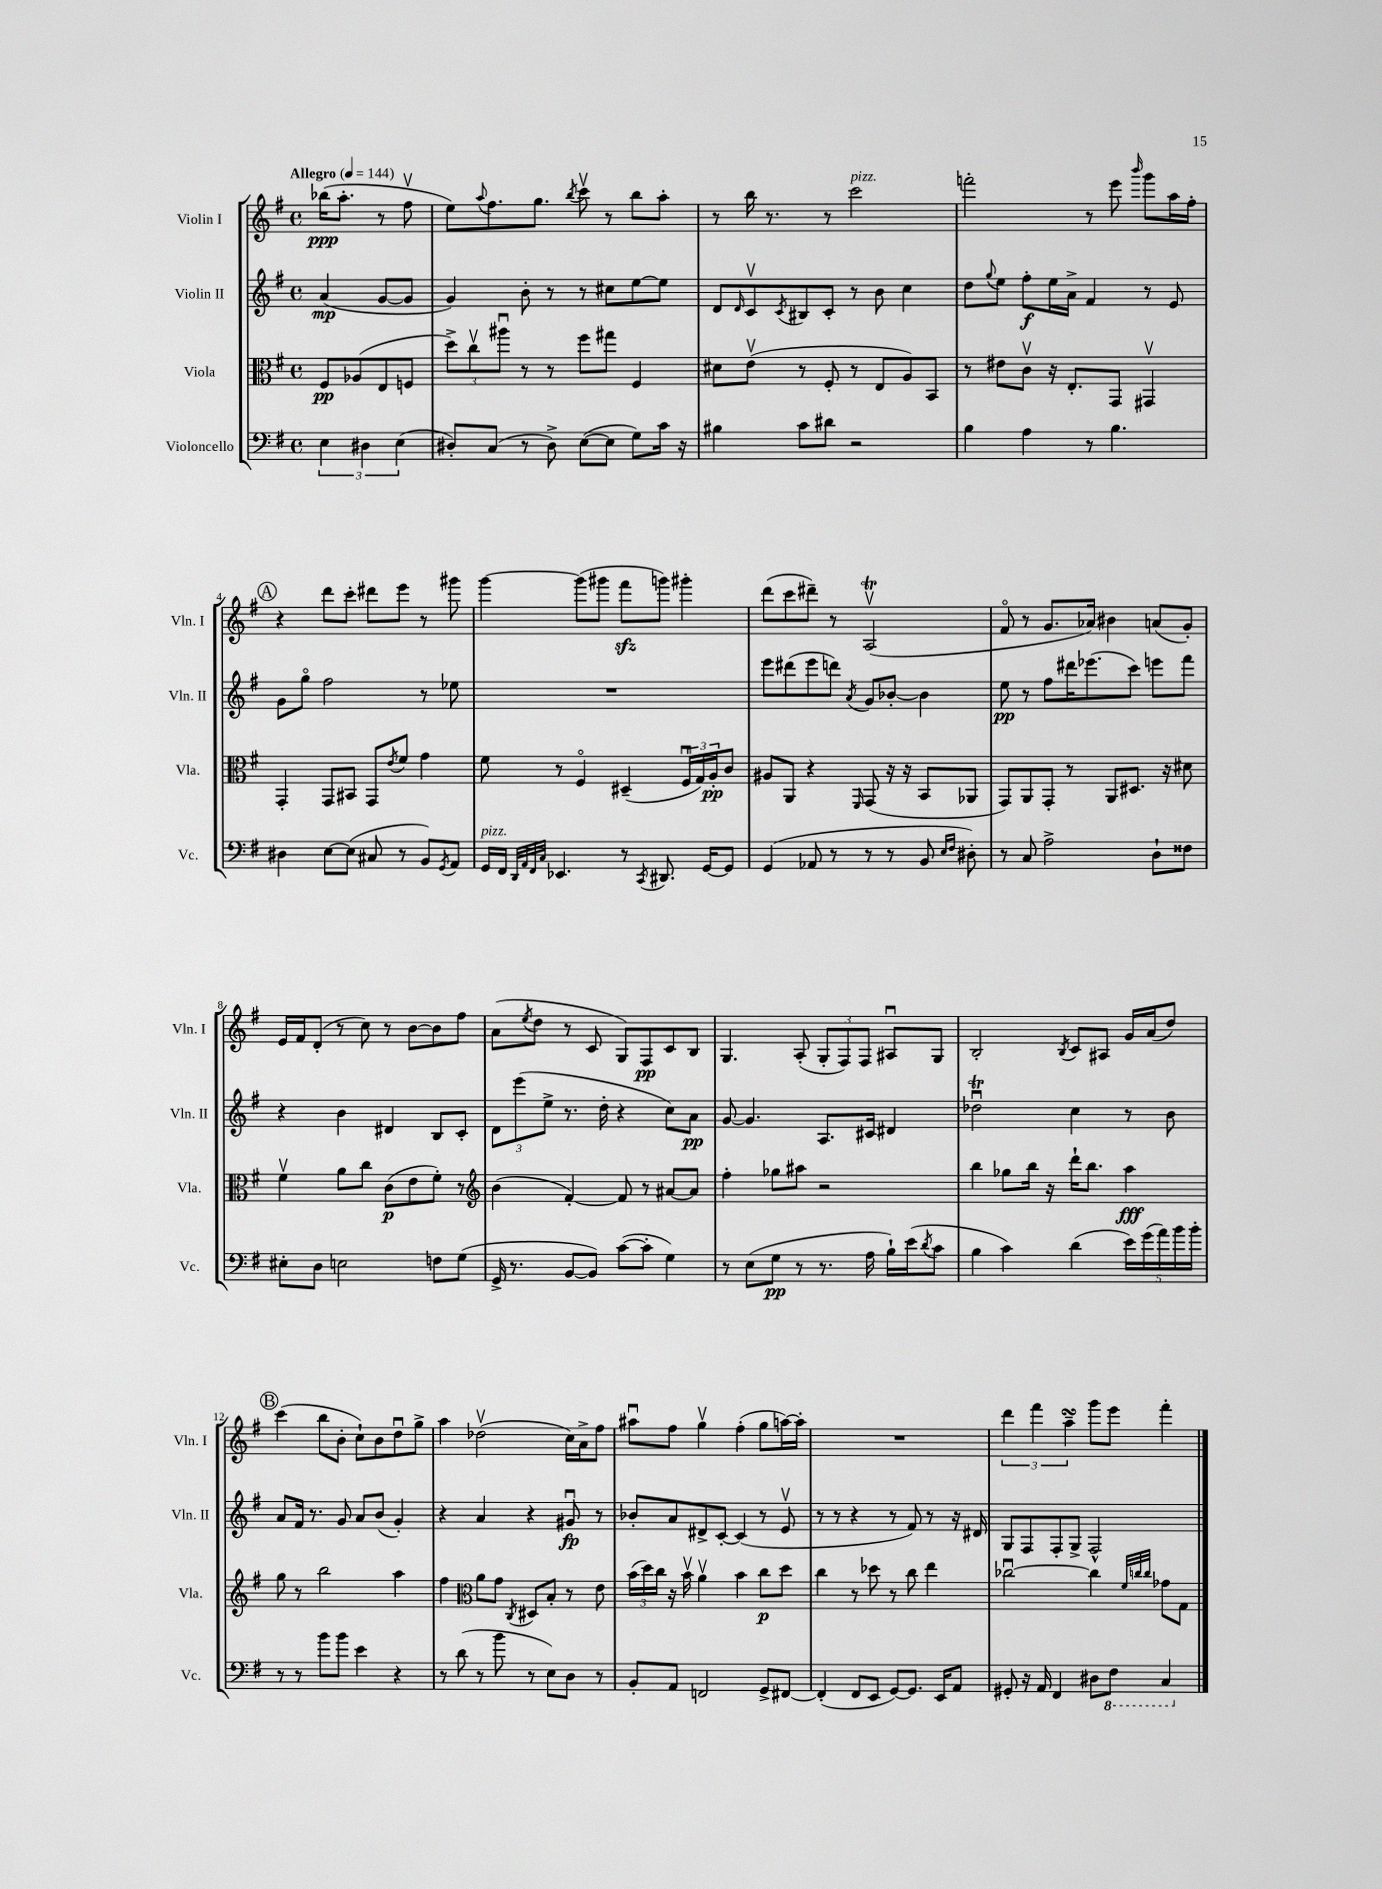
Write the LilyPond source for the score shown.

<<
\new StaffGroup <<
\new Staff = "s0" \with { instrumentName = "Violin I" shortInstrumentName = "Vln. I" } {
    \clef treble \key g \major \defaultTimeSignature \time 4/4 \partial 2 \tempo "Allegro" 4 = 144
    bes''16\ppp( a''8.-. r8 fis''8\upbow |
    e''8) \appoggiatura { a''8 } fis''8. g''8. \acciaccatura { b''8 } c'''8\upbow r8 b''8 a''8-. |
    r8 b''16 r8. r8 c'''2^\markup { \italic "pizz." } |
    f'''2-. r8 e'''8 \grace { b'''16 } g'''8 a''16 fis''16-. |
    \mark \markup { \circle "A" } r4 d'''8 c'''8-. dis'''8 e'''8 r8 gis'''8 |
    g'''4~ g'''8( gis'''8 fis'''8\sfz g'''8) gis'''4-. |
    d'''8( c'''8 dis'''8--) r8 a2\upbow\trill( |
    fis'8\flageolet r8 g'8. aes'16) bis'4 a'8( g'8-.) |
    e'16 fis'16 d'8-.( r8 c''8) r8 b'8~ b'8 fis''8 |
    a'8( \acciaccatura { e''8 } d''8 r8 c'8 g8) fis8\pp c'8 b8 |
    g4. a8-.( \tuplet 3/2 { g8-. fis8) fis8 } ais8\downbow g8 |
    b2-. \acciaccatura { b8 } c'8 ais8 g'16 a'16( d''8) |
    \mark \markup { \circle "B" } c'''4( b''8 b'8-. c''8-!) b'8 d''8\downbow g''8-> |
    a''4 des''2\upbow( c''16) a'16-> fis''8 |
    ais''8\downbow fis''8 g''4\upbow fis''4-.( g''8 a''16~) a''16-. |
    R1 |
    \tuplet 3/2 { d'''4 fis'''4 a''4--\turn } g'''8 e'''8 fis'''4-. \bar "|." |
}
\new Staff = "s1" \with { instrumentName = "Violin II" shortInstrumentName = "Vln. II" } {
    \clef treble \key g \major \defaultTimeSignature \time 4/4 \partial 2
    a'4\mp( g'8~ g'8 |
    g'4) b'8-. r8 r8 cis''8 e''8~ e''8 |
    d'8 \grace { d'16 } c'8\upbow \acciaccatura { c'8 } bis8 c'8-. r8 b'8 c''4 |
    d''8 \appoggiatura { g''8 } e''8 fis''8-.\f e''16 a'16-> fis'4 r8 e'8 |
    \mark \markup { \circle "A" } g'8 g''8\flageolet fis''2 r8 ees''8 |
    R1 |
    e'''8 dis'''8( e'''8 d'''8) \acciaccatura { a'8 } g'8 bes'8~-. bes'4 |
    e''8\pp r8 fis''8 dis'''16 ees'''8.( c'''8) e'''8 fis'''8 |
    r4 b'4 dis'4 b8 c'8-. |
    \tuplet 3/2 { d'8 e'''8( e''8-> } r8. d''16-. r4 c''8) a'8\pp |
    g'8~ g'4. a8. cis'16 dis'4 |
    des''2\downbow\trill c''4 r8 b'8 |
    \mark \markup { \circle "B" } a'8 fis'16 r8. g'8 a'8 b'8( g'4-.) |
    r4 a'4 r4 gis'8\downbow\fp r8 |
    bes'8-. a'8 dis'8-> c'8~-. c'4( r8 e'8\upbow |
    r8 r8 r4 r8 fis'8) r8 r16 dis'16 |
    g8 fis8 fis8-. g8-> fis2-^ \bar "|." |
}
\new Staff = "s2" \with { instrumentName = "Viola" shortInstrumentName = "Vla." } {
    \clef alto \key g \major \defaultTimeSignature \time 4/4 \partial 2
    fis8\pp aes8( e8 f8 |
    \tuplet 3/2 { d''8->) c''8\upbow ais''8\downbow } r8 r8 fis''8 gis''8 fis4 |
    dis'8 e'8\upbow( r8 fis8-. r8 e8 a8) b,8 |
    r8 eis'8 c'8\upbow r16 e8.-. g,8 gis,4\upbow |
    \mark \markup { \circle "A" } g,4-. g,8 bis,8 g,8 \acciaccatura { e'8 } fis'8 g'4 |
    fis'8 r8 fis4\flageolet dis4--( \tuplet 3/2 { fis16\downbow g16) a16-.\pp } c'8 |
    ais8 a,8 r4 \grace { fis,16 } g,8( r16 r16 b,8 aes,8 |
    g,8) a,8 g,8-. r8 a,8 dis8. r16 dis'8 |
    fis'4\upbow a'8 c''8 c'8\p( e'8 fis'8-.) r8 |
    \clef treble b'4( fis'4~-.) fis'8 r8 ais'8~ ais'8 |
    fis''4-. ges''8 ais''8 r2 |
    b''4 ges''8 b''16 r16 d'''16-! b''8. a''4\fff |
    \mark \markup { \circle "B" } g''8 r8 b''2 a''4 |
    fis''4 \clef alto a'8 g'8 \acciaccatura { c8 } dis8 b8-. r8 e'8 |
    \tuplet 3/2 { b'16( d''16) c''16 } r16 b'16\upbow a'4\upbow b'4 c''8\p d''8 |
    c''4 r8 des''8 r8 c''8 e''4 |
    ces''2~\downbow ces''4 \grace { fis'32 c''32 c''32 } ges'8 g8 \bar "|." |
}
\new Staff = "s3" \with { instrumentName = "Violoncello" shortInstrumentName = "Vc." } {
    \clef bass \key g \major \defaultTimeSignature \time 4/4 \partial 2
    \tuplet 3/2 { e4 dis4 e4( } |
    dis8-.) c8( r8 dis8->) e8~( e8 g8) c'16 r16 |
    bis4 c'8 dis'8 r2 |
    b4 a4 r8 b4. |
    \mark \markup { \circle "A" } dis4 e8~ e8( cis8 r8 b,8) \acciaccatura { g,8 } a,8 |
    g,16^\markup { \italic "pizz." } fis,16 \grace { d,32 a,32 fis,32 c32 } ees,4. r8 \acciaccatura { c,8 } dis,8. g,16~ g,8 |
    g,4( aes,8 r8 r8 r8 b,8 \grace { e16 fis16 } dis8-.) |
    r8 c8 a2-> d8-! fisis8 |
    eis8-. d8 e2 f8 g8( |
    g,16-> r8. b,8~ b,8) c'8~( c'8-. g4) |
    r8 e8( g8\pp r8 r8. a16 b16-!) e'16( \acciaccatura { d'8 } c'8 |
    b4 c'4) d'4( \tuplet 5/4 { e'16) g'16( a'16) b'16 b'16-. } |
    \mark \markup { \circle "B" } r8 r8 b'8 b'8 e'4 r4 |
    r8 d'8( r8 b'8 r8 e8) d8 r8 |
    b,8-. a,8 f,2 g,8-> fis,8~ |
    fis,4-.( fis,8 e,8 g,8~) g,8. e,16 a,8 |
    gis,8-. r16 a,16 fis,4 dis8 \ottava #-1 fis,8 c,4 \ottava #0 \bar "|." |
}
>>
>>
